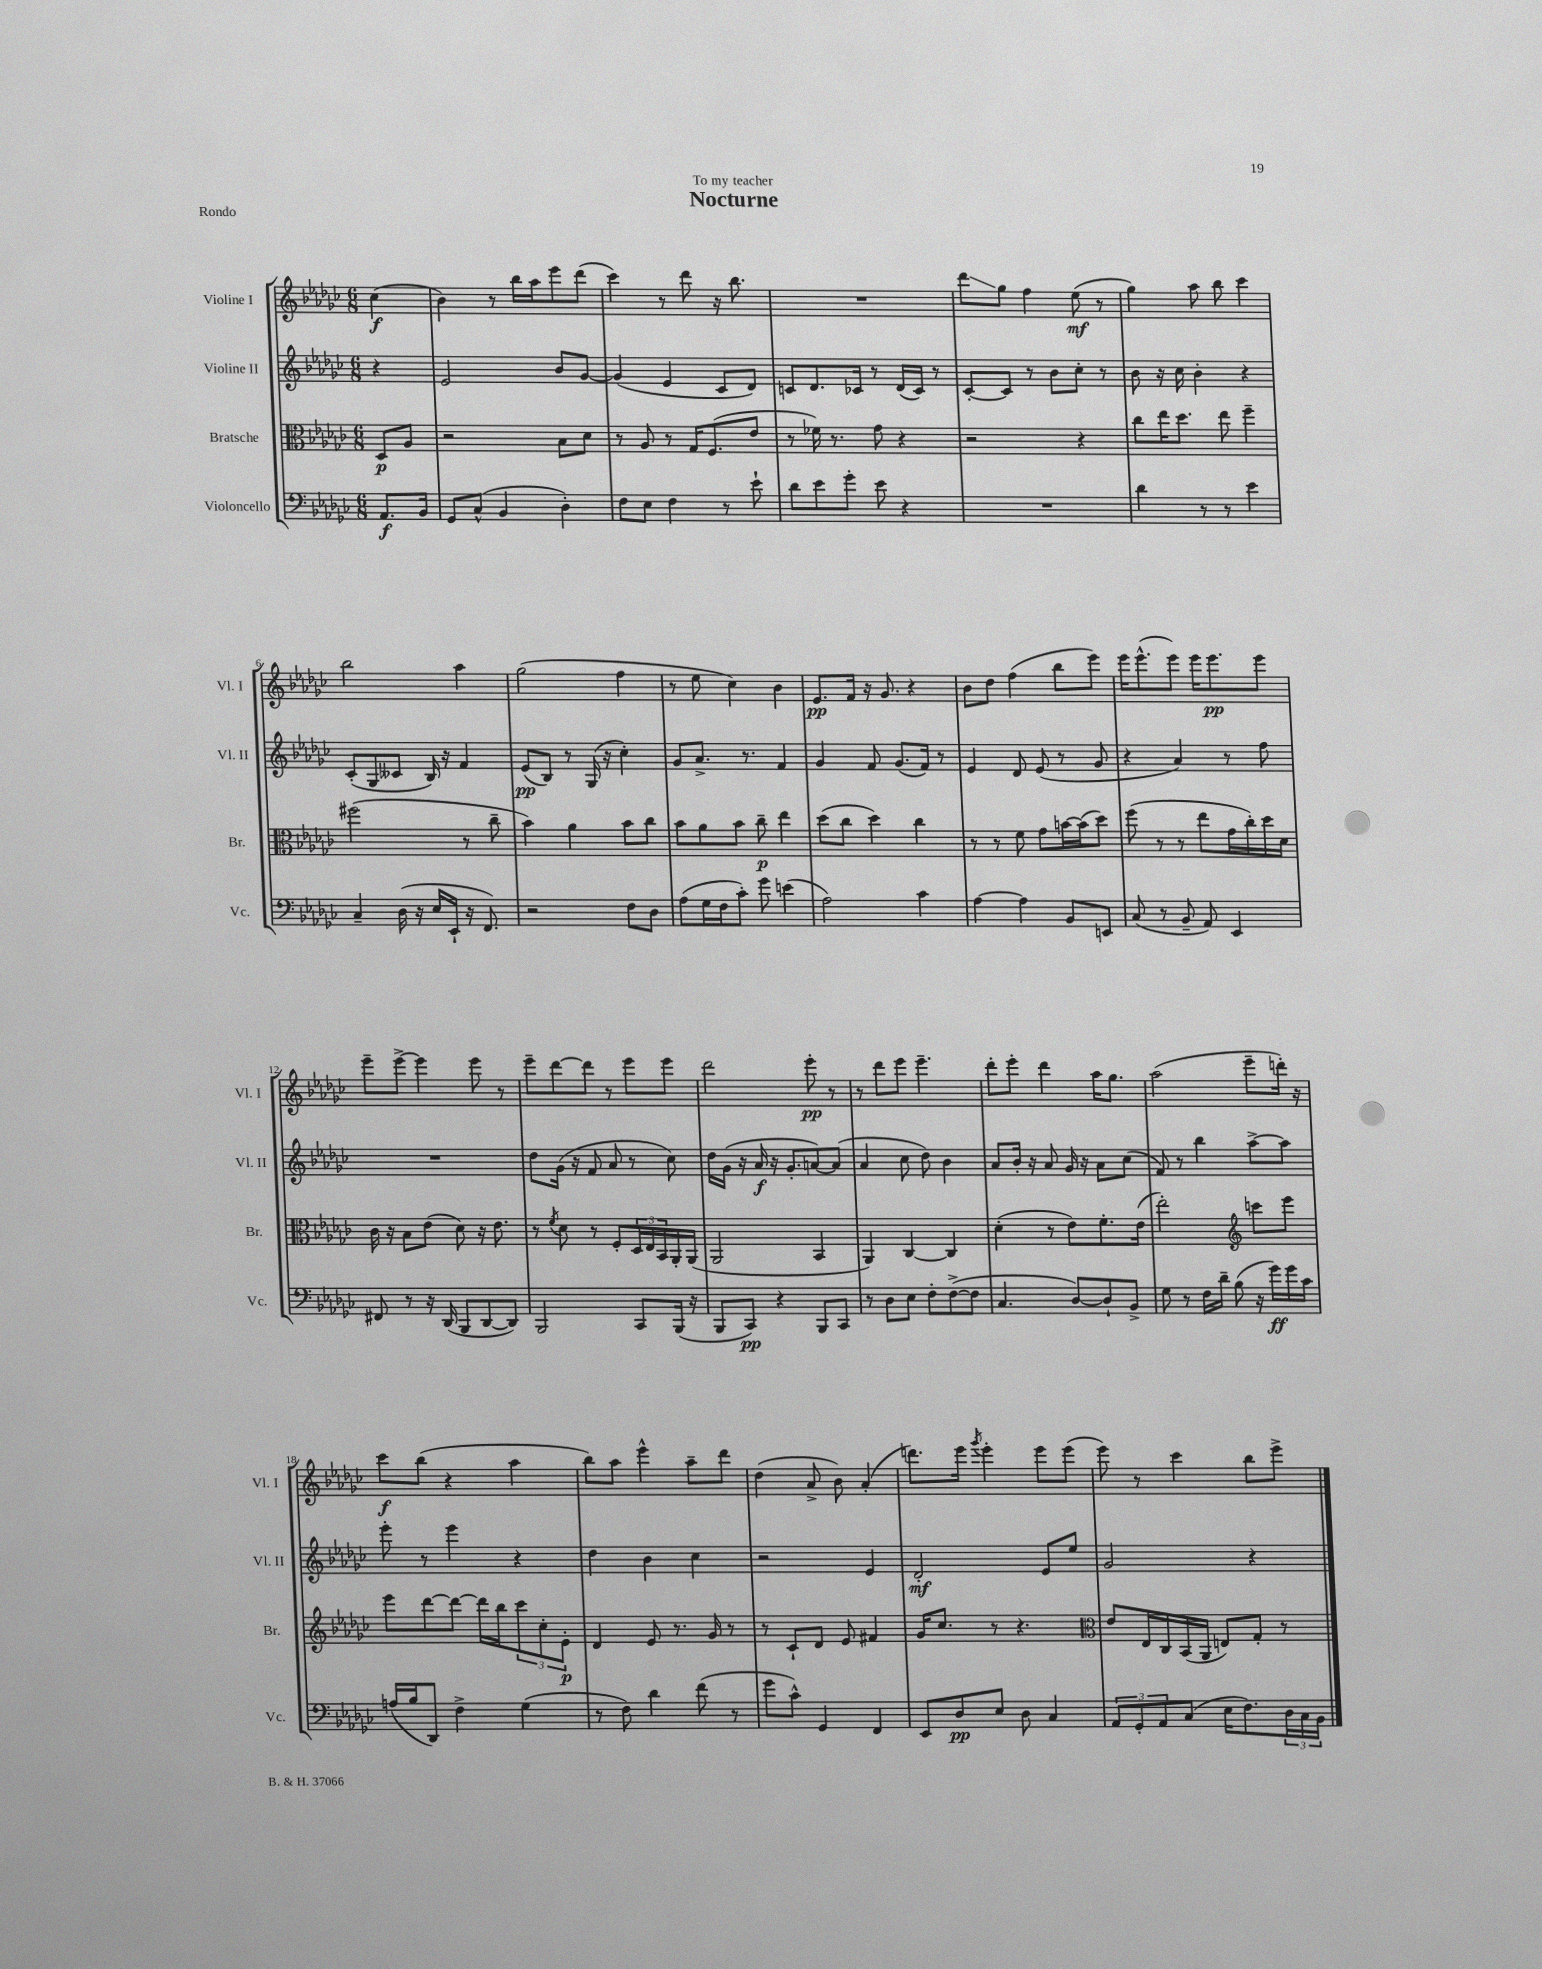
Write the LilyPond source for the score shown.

\header { title = "Nocturne" dedication = "To my teacher" piece = "Rondo" }
<<
\new StaffGroup <<
\new Staff = "s0" \with { instrumentName = "Violine I" shortInstrumentName = "Vl. I" } {
    \clef treble \key ges \major \numericTimeSignature \time 6/8 \partial 4
    ces''4\f( |
    bes'4) r8 bes''16 aes''16 ees'''8 des'''8( |
    ces'''4) r8 des'''8 r16 bes''8. |
    R2. |
    des'''8\glissando ges''8 f''4 ees''8\mf( r8 |
    ges''4) aes''8 bes''8 ces'''4 |
    bes''2 aes''4 |
    ges''2( f''4 |
    r8 ees''8 ces''4) bes'4 |
    ees'8.\pp f'16 r16 ges'8. r4 |
    bes'8 des''8 f''4( bes''8 ees'''8) |
    ees'''16 ees'''8.-^( ees'''8) ees'''16 ees'''8.\pp ees'''8 |
    ees'''8-- ees'''8~-> ees'''4 ees'''8 r8 |
    ees'''8-- des'''8~ des'''8 r8 ees'''8 ees'''8 |
    des'''2 ees'''8-.\pp r8 |
    r8 des'''8 ees'''8 ees'''4.-- |
    des'''8-. ees'''8-. des'''4 aes''16 ges''8. |
    aes''2( ees'''8-- d'''16-.) r16 |
    ces'''8\f bes''8( r4 aes''4 |
    bes''8) aes''8 ees'''4-^ aes''8-- des'''8 |
    des''4( aes'8-> bes'8) aes'4-.( |
    d'''8.) ees'''16 \acciaccatura { ges'''8 } ees'''4-. ees'''8 ees'''8( |
    ees'''8) r8 ces'''4 bes''8 ees'''8-> \bar "|." |
}
\new Staff = "s1" \with { instrumentName = "Violine II" shortInstrumentName = "Vl. II" } {
    \clef treble \key ges \major \numericTimeSignature \time 6/8 \partial 4
    r4 |
    ees'2 bes'8 ges'8~ |
    ges'4( ees'4 ces'8 des'8) |
    c'8 des'8. ces'16 r8 des'16( ces'16) r8 |
    ces'8~-. ces'8 r8 bes'8 ces''8-. r8 |
    bes'8 r16 ces''16 bes'4-. r4 |
    ces'8-.( ges8 ceses'8 bes16) r16 f'4 |
    ees'8\pp( bes8) r8 ges16( r16 ces''4-.) |
    ges'8 aes'8.-> r8. f'4 |
    ges'4 f'8 ges'8.( f'16) r8 |
    ees'4 des'8 ees'8( r8 ges'8 |
    r4 aes'4) r8 f''8 |
    R2. |
    des''8 ges'16( r16 f'8 aes'8 r8 ces''8) |
    des''16 ges'16( r16 aes'16\f r16 ges'8.-. a'8~) a'8( |
    aes'4 ces''8 des''8) bes'4 |
    aes'8 bes'16-. r16 aes'8 ges'16 r16 aes'8 ces''8( |
    f'8) r8 bes''4 aes''8~-> aes''8 |
    ees'''8-. r8 ees'''4 r4 |
    des''4 bes'4 ces''4 |
    r2 ees'4 |
    des'2-.\mf ees'8 ees''8 |
    ges'2 r4 \bar "|." |
}
\new Staff = "s2" \with { instrumentName = "Bratsche" shortInstrumentName = "Br." } {
    \clef alto \key ges \major \numericTimeSignature \time 6/8 \partial 4
    des8\p aes8 |
    r2 bes8 des'8 |
    r8 aes8 r8 ges16 f8.( ees'8 |
    r8 fes'16) r8. ges'8 r4 |
    r2 r4 |
    ces''8 ees''16 des''8. ees''8 f''4-- |
    fis''2( r8 ces''8-- |
    bes'4) aes'4 bes'8 ces''8 |
    bes'8 aes'8 bes'8 ces''8--\p ees''4 |
    des''8( ces''8 des''4) ces''4 |
    r8 r8 f'8 ges'8 b'16~ b'16( des''8) |
    f''8( r8 r8 ees''8 ges'16 ces''16-.) des''16 des'16 |
    ces'16 r16 bes8 ees'8( des'8) r16 ees'8. |
    r8 \acciaccatura { f'8 } des'8 r8 f8-. \tuplet 3/2 { des16 ees16 bes,16 } aes,16-. aes,16( |
    aes,2 bes,4 |
    aes,4) ces4~ ces4 |
    des'4-.( r8 ees'8) f'8.-. ees'16( |
    ees''2-.) \clef treble c'''8 ees'''8 |
    ees'''8 des'''8~ des'''8~ des'''16 bes''16 \tuplet 3/2 { ces'''8 ces''8-. ees'8-.\p } |
    des'4 ees'8 r8. ges'16 r8 |
    r8 ces'8-! des'8 ees'8 fis'4 |
    ges'16 ces''8. r8 r4. |
    \clef alto ees'8 ees16 ces16 bes,16( aes,16 e8) ges8-. r8 \bar "|." |
}
\new Staff = "s3" \with { instrumentName = "Violoncello" shortInstrumentName = "Vc." } {
    \clef bass \key ges \major \numericTimeSignature \time 6/8 \partial 4
    aes,8.\f bes,16 |
    ges,8 ces8-^( bes,4 des4-.) |
    f8 ees8 f4 r8 ees'8-! |
    des'8 ees'8 ges'8-. ees'8 r4 |
    R2. |
    des'4 r8 r8 ees'4 |
    ces4-- des16( r16 ees16 ees,16-! r16 f,8.) |
    r2 f8 des8 |
    aes8( ges16 f16 ces'8-.) ges'8 e'4( |
    aes2) ces'4 |
    aes4~ aes4 bes,8 e,8 |
    ces8( r8 bes,8-- aes,8) ees,4 |
    fis,8 r8 r16 des,16( bes,,8 des,8~ des,8) |
    bes,,2 ces,8 bes,,16( r16 |
    bes,,8 ces,8\pp) r4 bes,,8 ces,8 |
    r8 des8 ees8 f8-. f8~->( f8 |
    ces4. des8~) des8-! bes,8-> |
    ges8 r8 f16 des'16-- bes8( r16 ges'16\ff) ges'16 ces'16 |
    a16( bes16 des,8) f4-> ges4( |
    r8 f8) des'4 f'8( r8 |
    ges'8 ces'8-^) ges,4 f,4 |
    ees,8 des8\pp ees8 des8 ces4 |
    \tuplet 3/2 { aes,8 ges,8-. aes,8 } ces8( ees16 f8.) \tuplet 3/2 { des16 ces16 bes,16 } \bar "|." |
}
>>
>>
